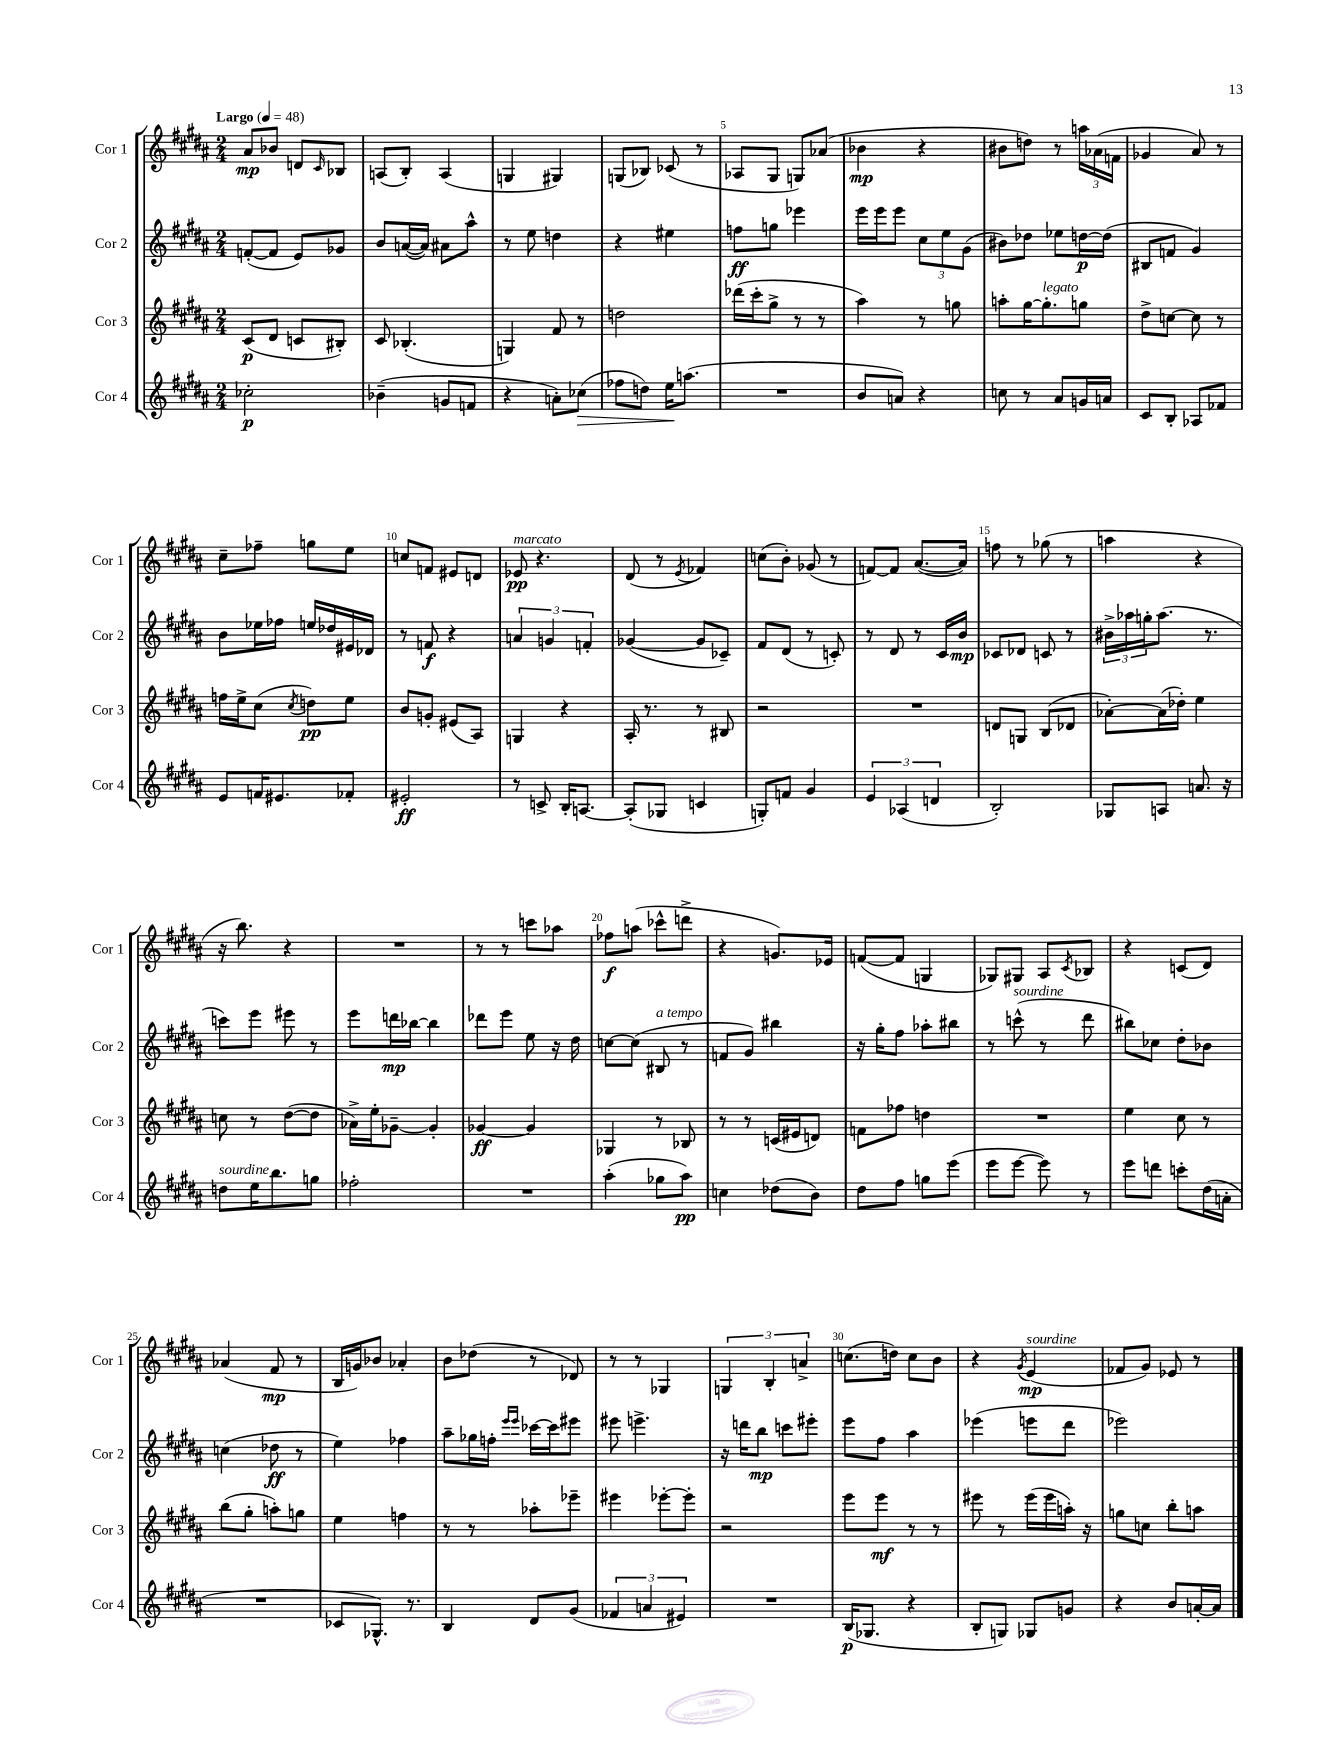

**kern	**dynam	**kern	**dynam	**kern	**dynam	**kern	**dynam
*part4	*part4	*part3	*part3	*part2	*part2	*part1	*part1
*staff4	*staff4	*staff3	*staff3	*staff2	*staff2	*staff1	*staff1
*I"Cor 4	*	*I"Cor 3	*	*I"Cor 2	*	*I"Cor 1	*
*I'Cor 4	*	*I'Cor 3	*	*I'Cor 2	*	*I'Cor 1	*
*clefG2	*	*clefG2	*	*clefG2	*	*clefG2	*
*k[f#c#g#d#a#]	*	*k[f#c#g#d#a#]	*	*k[f#c#g#d#a#]	*	*k[f#c#g#d#a#]	*
*M2/4	*	*M2/4	*	*M2/4	*	*M2/4	*
*MM48	*	*MM48	*	*MM48	*	*MM48	*
=1	=1	=1	=1	=1	=1	=1	=1
!	!	!	!	!	!	!LO:TX:a:B:t=Largo	!
2cc-X'\	p	(8c#/L	p	([8fn'/L	.	8a#/L	mp
.	.	8d#/J	.	8f/J]	.	8b-X/J	.
.	.	8cn/L	.	8e/L)	.	8dn/L	.
.	.	.	.	.	.	16qqc#/	.
.	.	8B#X'/J)	.	8g-X/J	.	8B-X/J	.
=2	=2	=2	=2	=2	=2	=2	=2
(4b-X~\	.	8c#/	.	8b/L	.	(8An/L	.
.	.	(4.B-X'/	.	([16an/L	.	8B'/J)	.
.	.	.	.	16a/JJ])	.	.	.
8gn/L	.	.	.	8a#X\L	.	(4A/	.
8fn/J	.	.	.	8aa#^^\J	.	.	.
=3	=3	=3	=3	=3	=3	=3	=3
4r	.	4Gn/)	.	8r	.	4Gn/	.
.	.	.	.	8ee\	.	.	.
8an'\L)	.	8f#/	.	4ddn\	.	4G#X/)	.
!	!LO:HP:b	!	!	!	!	!	!
(8cc-X\J	>	8r	.	.	.	.	.
=4	=4	=4	=4	=4	=4	=4	=4
8ff-X\L	.	2ddn\	.	4r	.	(8Gn/L	.
8ddn\J)	.	.	.	.	.	8B-X/J)	.
16ee\KL	.	.	.	4ee#X\	.	(8c-X/	.
(8.aan\J	]	.	.	.	.	.	.
.	.	.	.	.	.	8r	.
=5	=5	=5	=5	=5	=5	=5	=5
2r	.	(16ddd-X\LL	.	8ffn\L	ff	8A-X/L	.
.	.	16ccc#'\J	.	.	.	.	.
.	.	8gg#^\J	.	8ggn\J	.	8G#/J	.
.	.	8r	.	4eee-X\	.	8Gn/L)	.
.	.	8r	.	.	.	(8a-X/J	.
=6	=6	=6	=6	=6	=6	=6	=6
8b/L	.	4aa#\)	.	16eee\LL	.	4b-X\	mp
.	.	.	.	16eee\J	.	.	.
8an/J)	.	.	.	8eee\J	.	.	.
4r	.	8r	.	12cc#\L	.	4r	.
.	.	.	.	12ee\	.	.	.
.	.	8ggn\	.	.	.	.	.
.	.	.	.	(12g#\J	.	.	.
=7	=7	=7	=7	=7	=7	=7	=7
8ccn\	.	8aan'\L	.	8b#X\L)	.	8b#X\L	.
8r	.	[16gg#\K	.	8dd-X\J	.	8ddn\J)	.
!	!	!LO:TX:a:i:t=legato	!	!	!	!	!
.	.	8.gg#'\]	.	.	.	.	.
8a#/L	.	.	.	8ee-X\L	.	8r	.
16gn/L	.	8ggn\J	.	[16ddn\L	p	24aan\LL	.
.	.	.	.	.	.	(24a-X\	.
16an/JJ	.	.	.	(16dd\JJ]	.	.	.
.	.	.	.	.	.	24fn\JJ	.
=8	=8	=8	=8	=8	=8	=8	=8
8c#/L	.	8dd#^\L	.	8B#X/L	.	4g-X/	.
8B'/J	.	[8ccn\J	.	8fn/J	.	.	.
8A-X/L	.	8cc\]	.	4g#/)	.	8a#/)	.
8f-X/J	.	8r	.	.	.	8r	.
!!LO:LB:g=z
=9	=9	=9	=9	=9	=9	=9	=9
8e/L	.	16ffn\LL	.	8b\L	.	8cc#~\L	.
.	.	16ee^\J	.	.	.	.	.
16fn/K	.	(8cc#\J	.	16ee-X\L	.	8ff-X~\J	.
8.e#X/	.	.	.	16ff-X\JJ	.	.	.
.	.	8qcc#/	.	.	.	.	.
.	.	8ddn\L)	pp	16een/LL	.	8ggn\L	.
.	.	.	.	16dd-X/	.	.	.
8f-X'/J	.	8ee\J	.	16e#X/	.	8ee\J	.
.	.	.	.	16d-X/JJ	.	.	.
=10	=10	=10	=10	=10	=10	=10	=10
2e#X'/	ff	8b/L	.	8r	.	8ccn/L	.
.	.	8gn'/J	.	8fn/	f	8fn/J	.
.	.	(8e#X/L	.	4r	.	8e#X/L	.
.	.	8A#/J)	.	.	.	8dn/J	.
=11	=11	=11	=11	=11	=11	=11	=11
!	!	!	!	!	!	!LO:TX:a:i:t=marcato	!
8r	.	4Gn/	.	6an/	.	8e-X/	pp
8cn^/	.	.	.	.	.	4.r	.
.	.	.	.	6gn/	.	.	.
16B'/KL	.	4r	.	.	.	.	.
[8.An/J	.	.	.	.	.	.	.
.	.	.	.	6fn'/	.	.	.
=12	=12	=12	=12	=12	=12	=12	=12
(8A'/L]	.	16A#'/	.	([4g-X/	.	(8d#/	.
.	.	8.r	.	.	.	.	.
8G-X/J	.	.	.	.	.	8r	.
.	.	.	.	.	.	8qe/	.
4cn/	.	8r	.	8g-/L]	.	4f-X/)	.
.	.	8B#X/	.	8c-X~/J)	.	.	.
=13	=13	=13	=13	=13	=13	=13	=13
8Gn'/L)	.	2r	.	8f#/L	.	(8ccn\L	.
8fn/J	.	.	.	(8d#/J	.	8b'\J)	.
4g#/	.	.	.	8r	.	(8g-X/	.
.	.	.	.	8cn'/)	.	8r	.
=14	=14	=14	=14	=14	=14	=14	=14
6e/	.	2r	.	8r	.	[8fn/L)	.
.	.	.	.	8d#/	.	8f/J]	.
(6A-X/	.	.	.	.	.	.	.
.	.	.	.	8r	.	([8.a#/L	.
6dn/	.	.	.	.	.	.	.
.	.	.	.	16c#/LL	.	.	.
.	.	.	.	16b/JJ	mp	16a#/Jk])	.
=15	=15	=15	=15	=15	=15	=15	=15
2B'/)	.	8dn/L	.	8c-X/L	.	8ffn\	.
.	.	8Gn/J	.	8d-X/J	.	8r	.
.	.	(8B/L	.	8cn/	.	(8gg-X\	.
.	.	8d-X/J	.	8r	.	8r	.
=16	=16	=16	=16	=16	=16	=16	=16
8G-X/L	.	[8a-X'\L)	.	24b#X^\LL	.	4aan\	.
.	.	.	.	24aa-X\	.	.	.
.	.	.	.	24ggn'\J	.	.	.
8An/J	.	(16a-\L]	.	(8.aa-\J	.	.	.
.	.	16dd-X'\JJ)	.	.	.	.	.
8.an/	.	4ee\	.	.	.	4r	.
.	.	.	.	8.r	.	.	.
16r	.	.	.	.	.	.	.
!!LO:LB:g=z
=17	=17	=17	=17	=17	=17	=17	=17
!LO:TX:a:i:t=sourdine	!	!	!	!	!	!	!
8ddn\L	.	8ccn\	.	8cccn\L)	.	16r	.
.	.	.	.	.	.	8.bb\)	.
16ee\K	.	8r	.	8eee\J	.	.	.
8.bb\	.	.	.	.	.	.	.
.	.	([8dd#\L	.	8eee#X\	.	4r	.
8ggn\J	.	8dd#\J]	.	8r	.	.	.
=18	=18	=18	=18	=18	=18	=18	=18
2ff-X'\	.	16a-X^\LL)	.	8eee\L	.	2r	.
.	.	16ee'\J	.	.	.	.	.
.	.	[8g-X~\J	.	16dddn\L	mp	.	.
.	.	.	.	[16bb-X\JJ	.	.	.
.	.	4g-'/]	.	4bb-\]	.	.	.
=19	=19	=19	=19	=19	=19	=19	=19
2r	.	[4g-X/	ff	8ddd-X\L	.	8r	.
.	.	.	.	8eee\J	.	8r	.
.	.	4g-/]	.	8ee\	.	8cccn\L	.
.	.	.	.	16r	.	8aa-X\J	.
.	.	.	.	16dd#\	.	.	.
=20	=20	=20	=20	=20	=20	=20	=20
(4aa#'\	.	4G-X/	.	[8ccn\L	.	8ff-X\L	f
.	.	.	.	(8cc\J]	.	(8aan\J	.
!	!	!	!	!LO:TX:a:i:t=a tempo	!	!	!
8gg-X\L	.	8r	.	8B#X/	.	8ccc-X^^\L	.
8aa#\J)	pp	8B-X/	.	8r	.	8dddn^\J	.
=21	=21	=21	=21	=21	=21	=21	=21
4ccn\	.	8r	.	8fn/L	.	4r	.
.	.	8r	.	8g#/J)	.	.	.
(8dd-X\L	.	(16cn/LL	.	4bb#X\	.	8.gn/L)	.
.	.	16e#X/J	.	.	.	.	.
8b\J)	.	8dn/J)	.	.	.	.	.
.	.	.	.	.	.	16e-X/Jk	.
=22	=22	=22	=22	=22	=22	=22	=22
8dd#\L	.	8fn\L	.	16r	.	([8fn/L	.
.	.	.	.	16gg#'\KL	.	.	.
8ff#\J	.	8ff-X\J	.	8ff#\J	.	8f/J]	.
8ggn\L	.	4ddn\	.	8aa-X'\L	.	4Gn/	.
(8eee\J	.	.	.	8bb#X\J	.	.	.
=23	=23	=23	=23	=23	=23	=23	=23
8eee\L	.	2r	.	8r	.	8G-X/L)	.
!	!	!	!	!LO:TX:a:i:t=sourdine	!	!	!
[8eee\J	.	.	.	(8cccn^^\	.	8G#X/J	.
8eee\])	.	.	.	8r	.	8A#/L	.
.	.	.	.	.	.	8qc#/	.
8r	.	.	.	8ddd#\	.	8B-X/J	.
=24	=24	=24	=24	=24	=24	=24	=24
8eee\L	.	4ee\	.	8bb#X\L)	.	4r	.
8dddn\J	.	.	.	8cc-X\J	.	.	.
8cccn'\L	.	8cc#\	.	8dd#'\L	.	(8cn/L	.
(16dd#\L	.	8r	.	8b-X\J	.	8d#/J)	.
16an'\JJ	.	.	.	.	.	.	.
!!LO:LB:g=z
=25	=25	=25	=25	=25	=25	=25	=25
2r	.	(8bb\L	.	(4ccn\	.	(4a-X/	.
.	.	8gg#'\J	.	.	.	.	.
.	.	8aan'\L)	.	8dd-X\	ff	8f#/	mp
.	.	8ggn\J	.	8r	.	8r	.
=26	=26	=26	=26	=26	=26	=26	=26
8c-X/L	.	4ee\	.	4ee\)	.	16B/LL	.
.	.	.	.	.	.	16gn/J)	.
8.G-X^^/J)	.	.	.	.	.	8b-X/J	.
.	.	4ffn\	.	4ff-X\	.	4a-X'/	.
8.r	.	.	.	.	.	.	.
=27	=27	=27	=27	=27	=27	=27	=27
4B/	.	8r	.	8aa#~\L	.	8b\L	.
.	.	8r	.	16gg-X\L	.	(8dd-X\J	.
.	.	.	.	16ffn'\JJ	.	.	.
.	.	.	.	16qqeee/LL	.	.	.
.	.	.	.	16qqeee/JJ	.	.	.
8d#/L	.	8aa-X'\L	.	[16ccc-X\LL	.	8r	.
.	.	.	.	16ccc-\J]	.	.	.
(8g#/J	.	8eee-X~\J	.	8eee#X\J	.	8d-X/)	.
=28	=28	=28	=28	=28	=28	=28	=28
6f-X/	.	4eee#X\	.	8eee#X\	.	8r	.
.	.	.	.	4.eeen^\	.	8r	.
6an/	.	.	.	.	.	.	.
.	.	[8eee-X'\L	.	.	.	4G-X/	.
6e#X/)	.	.	.	.	.	.	.
.	.	8eee-'\J]	.	.	.	.	.
=29	=29	=29	=29	=29	=29	=29	=29
2r	.	2r	.	16r	.	6Gn/	.
.	.	.	.	16dddn\KL	.	.	.
.	.	.	.	8bb\J	mp	.	.
.	.	.	.	.	.	6B'/	.
.	.	.	.	8cccn\L	.	.	.
.	.	.	.	.	.	6an^/	.
.	.	.	.	8eee#X'\J	.	.	.
=30	=30	=30	=30	=30	=30	=30	=30
(16B/KL	p	8eee\L	.	8eee\L	.	(8.ccn\L	.
8.G-X/J	.	.	.	.	.	.	.
.	.	8eee\J	mf	8ff#\J	.	.	.
.	.	.	.	.	.	16ddn\Jk)	.
4r	.	8r	.	4aa#\	.	8cc\L	.
.	.	8r	.	.	.	8b\J	.
=31	=31	=31	=31	=31	=31	=31	=31
8B'/L	.	8eee#X\	.	(4eee-X\	.	4r	.
8Gn/J)	.	8r	.	.	.	.	.
.	.	.	.	.	.	8qg#/	.
!	!	!	!	!	!	!LO:TX:a:i:t=sourdine	!
8G-X/L	.	(16eee#\LL	.	8eeen\L	.	(4e/	mp
.	.	16eee#\	.	.	.	.	.
8gn/J	.	16aan'\JJ)	.	8ddd#\J	.	.	.
.	.	16r	.	.	.	.	.
=32	=32	=32	=32	=32	=32	=32	=32
4r	.	8ggn\L	.	2eee-X\)	.	8f-X/L	.
.	.	8ccn\J	.	.	.	8g#/J)	.
8b/L	.	8bb'\L	.	.	.	8e-X/	.
[16an'/L	.	8aan\J	.	.	.	8r	.
16a/JJ]	.	.	.	.	.	.	.
==	==	==	==	==	==	==	==
*-	*-	*-	*-	*-	*-	*-	*-
